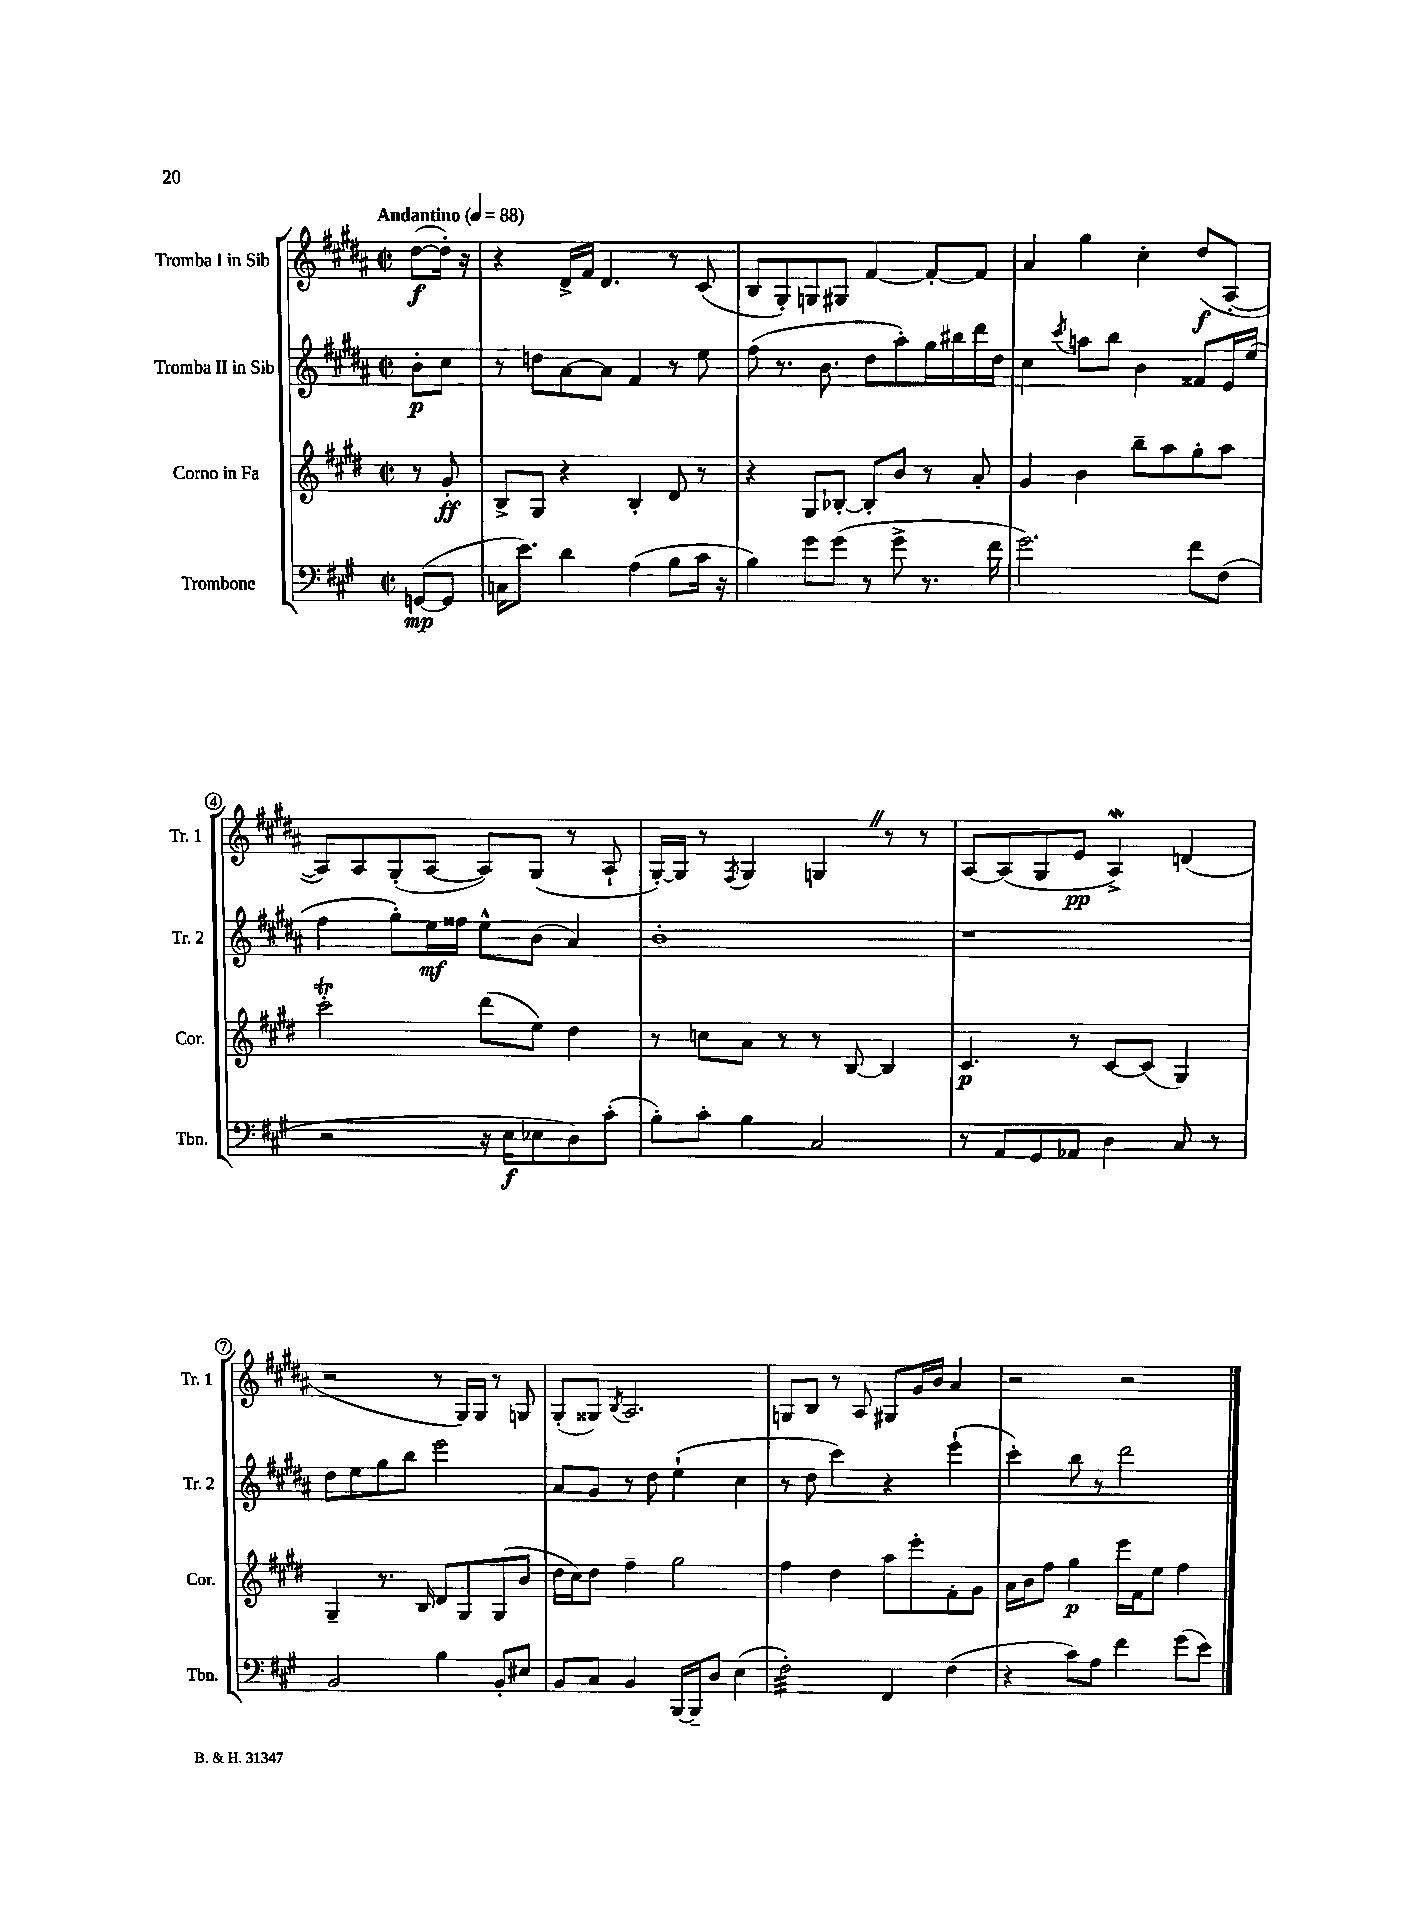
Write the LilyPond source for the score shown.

<<
\new StaffGroup <<
\new Staff = "s0" \with { instrumentName = "Tromba I in Sib" shortInstrumentName = "Tr. 1" } {
    \clef treble \key b \major \defaultTimeSignature \time 2/2 \partial 4 \tempo "Andantino" 4 = 88
    dis''8~\f( dis''16-.) r16 |
    r4 dis'16-> fis'16 dis'4. r8 cis'8( |
    b8 gis8-.) g8 gis8 fis'4~ fis'8~-. fis'8 |
    ais'4 gis''4 cis''4-. dis''8\f( ais8~-. |
    ais8) ais8 gis8-.( ais8~ ais8) gis8( r8 ais8-! |
    gis16~-.) gis16 r8 \acciaccatura { fis8 } gis4 g4 \once \override BreathingSign.text = \markup { \musicglyph "scripts.caesura.straight" } \breathe r8 r8 |
    ais8~ ais8( gis8 e'8\pp ais4->\mordent) d'4( |
    r2 r8 gis16) gis16 r8 g8 |
    gis8-.( gisis8) \acciaccatura { b8 } ais2. |
    g8 b8 r8 ais8 gis8 gis'16 b'16 ais'4 |
    r2 r2 \bar "|." |
}
\new Staff = "s1" \with { instrumentName = "Tromba II in Sib" shortInstrumentName = "Tr. 2" } {
    \clef treble \key b \major \defaultTimeSignature \time 2/2 \partial 4
    b'8-.\p cis''8 |
    r8 d''8 ais'8~ ais'8 fis'4 r8 e''8 |
    fis''8( r8. b'8. dis''8 ais''8-.) gis''16 bis''16 dis'''16 dis''16 |
    cis''4 \acciaccatura { cis'''8 } a''8 b''8 b'4 fisis'8 e'16 e''16( |
    fis''4 gis''8-.) e''16\mf fisis''16 e''8-^ b'8( ais'4) |
    b'1-. |
    r1 |
    dis''8 e''8 gis''8 b''8 e'''2 |
    ais'8 gis'8 r8 dis''8 e''4-!( cis''4 |
    r8 dis''8 cis'''4) r4 e'''4-!( |
    cis'''4-.) b''8 r8 dis'''2 \bar "|." |
}
\new Staff = "s2" \with { instrumentName = "Corno in Fa" shortInstrumentName = "Cor." } {
    \clef treble \key e \major \defaultTimeSignature \time 2/2 \partial 4
    r8 gis'8-.\ff |
    b8-> gis8 r4 b4-. dis'8 r8 |
    r4 gis8 bes8~-. bes8-. b'8 r8 a'8-. |
    gis'4 b'4 b''8-- a''8 gis''8-. a''8 |
    cis'''2-.\trill dis'''8( e''8) dis''4 |
    r8 c''8 a'8 r8 r8 b8~ b4 |
    cis'4.\p r8 cis'8~ cis'8( gis4) |
    gis4-- r8. b16 dis'8 gis8 gis8( b'8 |
    dis''16 cis''16) dis''8 fis''4-- gis''2 |
    fis''4 dis''4 a''8 e'''8-. fis'8-. gis'8 |
    a'16 b'16 fis''8 gis''4\p e'''16 fis'16 e''8 fis''4 \bar "|." |
}
\new Staff = "s3" \with { instrumentName = "Trombone" shortInstrumentName = "Tbn." } {
    \clef bass \key a \major \defaultTimeSignature \time 2/2 \partial 4
    g,8~\mp( g,8 |
    c16 e'8.) d'4 a4( b8 cis'16 r16 |
    b4) gis'8 gis'8( r8 gis'8-> r8. fis'16 |
    gis'2.) fis'8 fis8( |
    r2 r16 e16\f ees8 d8) cis'8-.( |
    b8-.) cis'8-. b4 cis2 |
    r8 a,8 gis,8 aes,8 d4 cis8 r8 |
    b,2 b4 b,8-. eis8 |
    b,8 cis8 b,4 b,,16~ b,,16-- d8 e4( |
    fis2:32-.) fis,4 fis4( |
    r4 cis'8) a8 fis'4 gis'8( e'8) \bar "|." |
}
>>
>>
\layout { \context { \Score \override BarNumber.stencil = #(make-stencil-circler 0.1 0.3 ly:text-interface::print) } }
